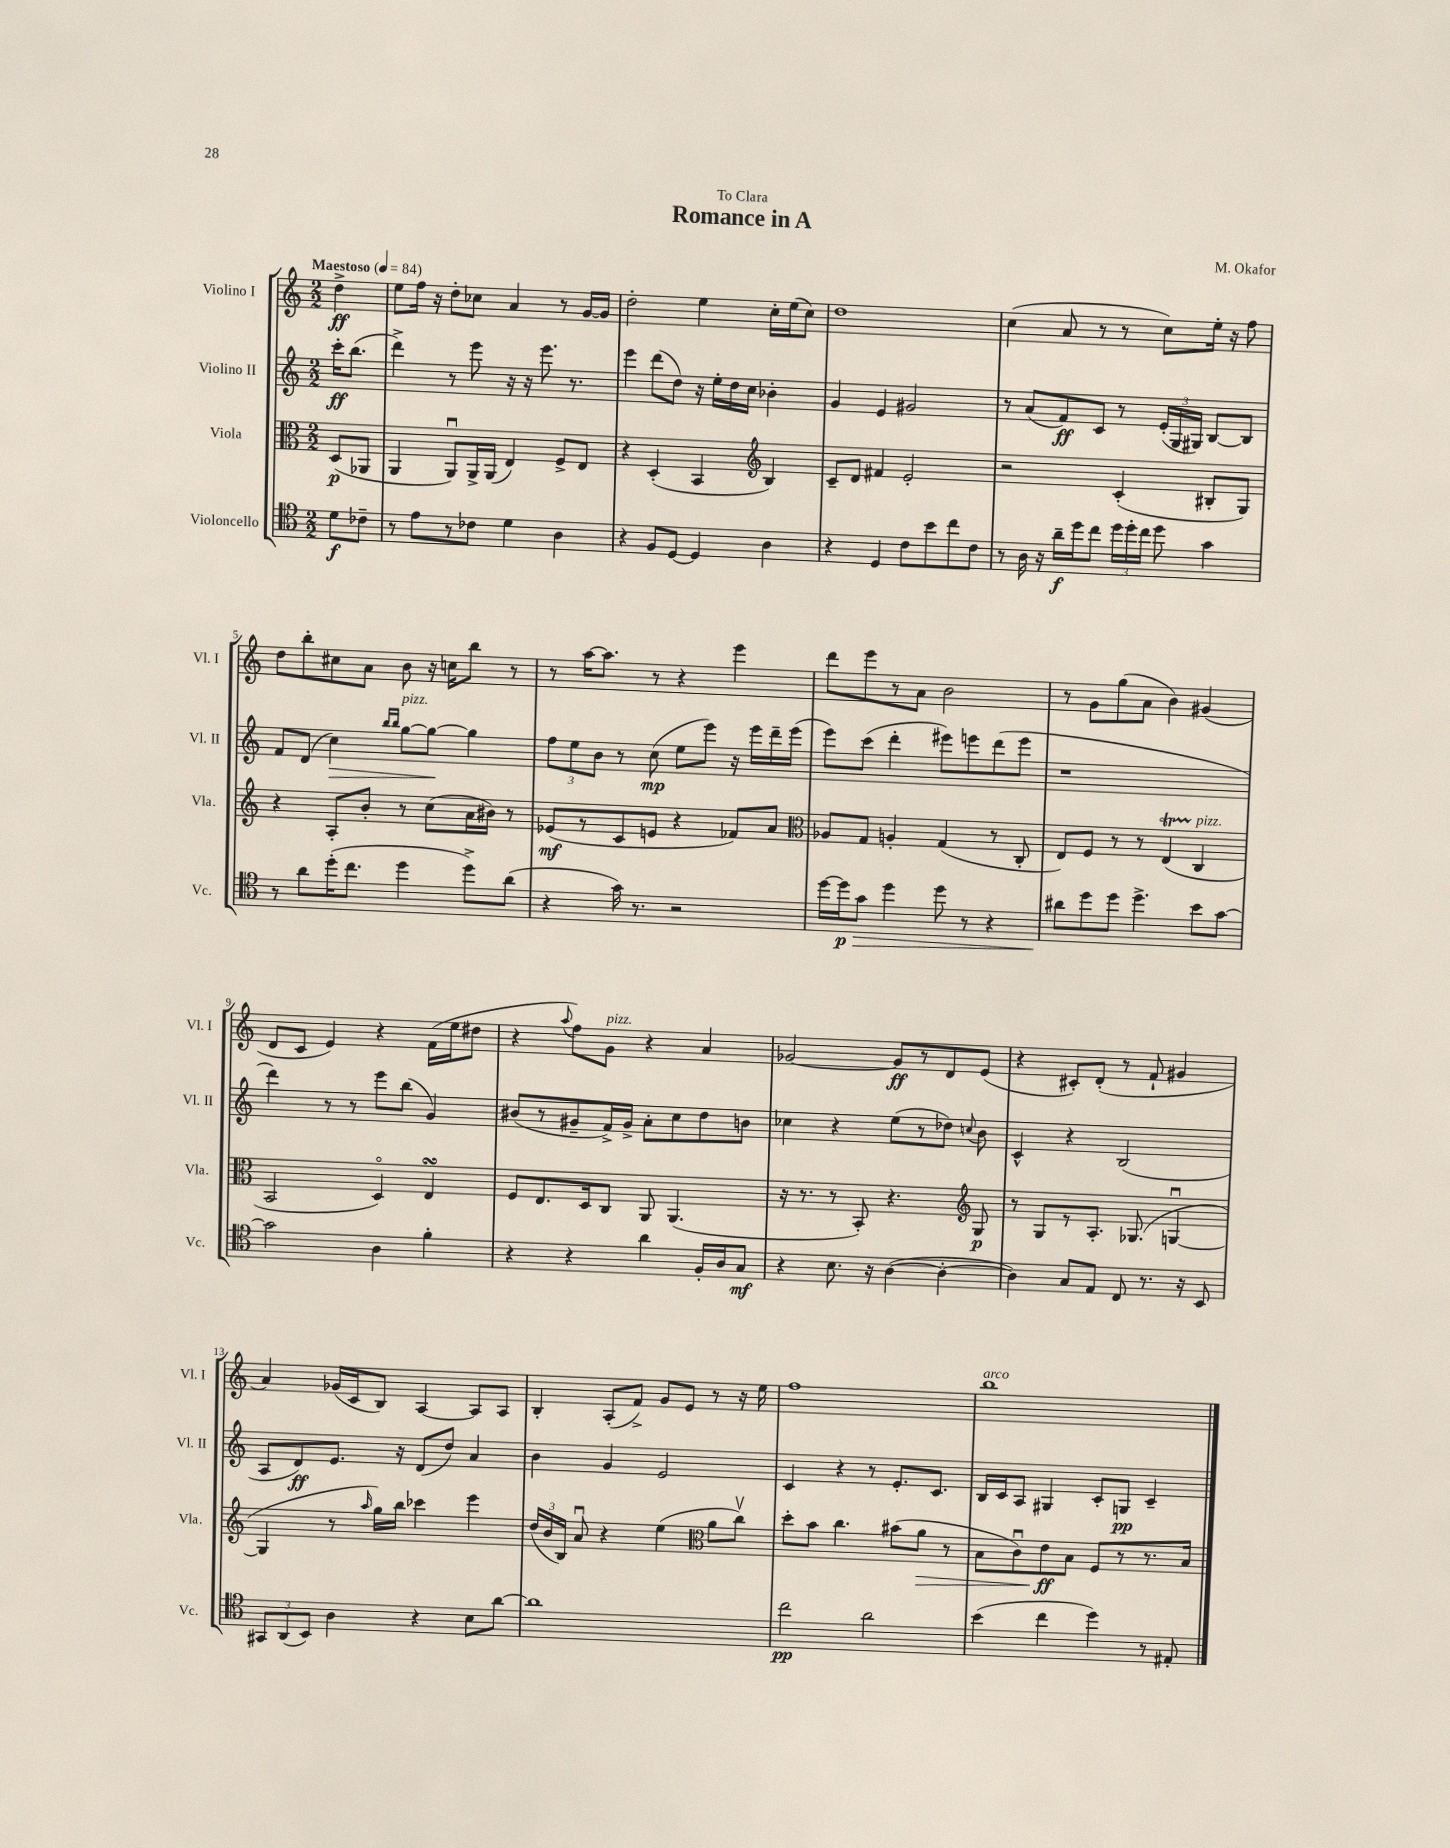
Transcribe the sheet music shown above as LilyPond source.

\header { title = "Romance in A" composer = "M. Okafor" dedication = "To Clara" }
<<
\new StaffGroup <<
\new Staff = "s0" \with { instrumentName = "Violino I" shortInstrumentName = "Vl. I" } {
    \clef treble \key c \major \numericTimeSignature \time 2/2 \partial 4 \tempo "Maestoso" 4 = 84
    \autoBeamOff d''4->\ff |
    e''8[ f''16] r16 d''8[-. ces''8] a'4 r8 g'16[~ g'16] |
    d''2-. e''4 c''16[-. e''16( c''8]) |
    d''1 |
    c''4( a'8 r8 r8 c''8[) e''16]-. r16 f''8 |
    d''8[ b''8-. cis''8 a'8] b'8 r16 c''16[ b''8] r8 |
    r8 a''16[~ a''8.] r8 r4 e'''4 |
    d'''8[ e'''8 r8 a'8] b'2 |
    r8 g'8[ g''8( a'8] b'4) gis'4( |
    d'8[ c'8] e'4) r4 f'16[( e''16 dis''8] |
    r4 \appoggiatura { a''8 } f''8[) g'8]^\markup { \italic "pizz." } r4 a'4 |
    ges'2~ ges'8[\ff r8 d'8 e'8]( |
    r4 cis'8[-.) d'8]-.( r8 f'8-! gis'4 |
    a'4) ges'16[( c'16 b8]) a4~ a8[ a8] |
    b4-. a8[-.( f'8]->) g'8[ e'8] r8 r16 e''16 |
    f''1 |
    b''1^\markup { \italic "arco" } \bar "|." |
}
\new Staff = "s1" \with { instrumentName = "Violino II" shortInstrumentName = "Vl. II" } {
    \clef treble \key c \major \numericTimeSignature \time 2/2 \partial 4
    \autoBeamOff c'''16[-.\ff b''8.]( |
    d'''4->) r8 e'''8 r16 r16 e'''8. r8. |
    e'''4 d'''8[( d''8]) r16 e''16[-. d''16 c''16] bes'4-. |
    g'4 e'4 gis'2 |
    r8 a'8[( f'8\ff) c'8] r8 \tuplet 3/2 { e'16[-.( g16 gis16]) } b8[~ b8] |
    f'8[ d'8]( c''4\>) \grace { b''16[ b''16] } g''8[~^\markup { \italic "pizz." } g''8]~\! g''4 |
    \tuplet 3/2 { f''8[ e''8 b'8] } r8 c''8\mp( e''8[ e'''8]) r16 e'''16[ d'''16-- e'''16]( |
    e'''8[) c'''8]( d'''4-. eis'''8[) e'''8 d'''8( e'''8] |
    r1 |
    d'''4) r8 r8 e'''8[ b''8]( g'4) |
    bis'8[( r8 gis'8-- f'16->) gis'16]-> a'8[-. c''8 d''8 b'8] |
    ces''4 r4 e''8[( r8 des''8]) \appoggiatura { c''8 } b'8 |
    c'4-^ r4 b2( |
    a8[ d'8\ff) e'8.] r16 d'8[( d''8]) a'4 |
    b'4 g'4 e'2 |
    c'4 r4 r8 e'8.[-. c'8.] |
    b16[ c'16 a8] gis4 c'8[-. g8]\pp c'4-- \bar "|." |
}
\new Staff = "s2" \with { instrumentName = "Viola" shortInstrumentName = "Vla." } {
    \clef alto \key c \major \numericTimeSignature \time 2/2 \partial 4
    \autoBeamOff d8[\p( aes,8] |
    a,4 a,8[\downbow) a,16-> a,16]( e4) f8[-> e8] |
    r4 d4-.( b,4 \clef treble b4) |
    c'8[-- d'8] fis'4 e'2-. |
    r2 c'4-.( bis8[-. g8]) |
    r4 a8[-. b'8]-. r8 c''8[( a'16 bis'16]) r8 |
    ees'8[\mf( r8 c'8 e'8] r4 fes'8[) a'8] |
    \clef alto aes8[ g8] a4-. g4( r8 c8-. |
    e8[) f8] r8 r8 e4\startTrillSpan( c4\stopTrillSpan^\markup { \italic "pizz." } |
    b,2 d4\flageolet) e4\turn |
    f8[ e8. d16 c8] a,8 a,4.( |
    r16 r8. r8 b,8-.) r4. \clef treble g8\p |
    r8 g8[ r8 a8.]-. ges8.( g4~\downbow |
    g4 r8 \grace { a''16 } g''16[) b''16] ces'''4 e'''4 |
    \tuplet 3/2 { d''16[( b'16 b16]) } a'8\downbow r4 e''4( \clef alto a'8[ c''8]\upbow) |
    d''8[-. b'8] c''4. bis'8[( a'8]\> r8 |
    b8[ c'8\downbow) e'8\ff\! b8] f8[ r8 r8. b16] \bar "|." |
}
\new Staff = "s3" \with { instrumentName = "Violoncello" shortInstrumentName = "Vc." } {
    \clef tenor \key c \major \numericTimeSignature \time 2/2 \partial 4
    \autoBeamOff d'8[\f ces'8]-- |
    r8 e'8[ r8 ces'8] d'4 a4 |
    r4 f8[ d8]~ d4 a4 |
    r4 d4 c'8[ b'8 c''8 c'8] |
    r8 a16 r16 a'16[--\f d''16 c''8] \tuplet 3/2 { d''16[ d''16-. c''16] } d''8 g'4 |
    r8 a'8[ d''16-.( c''8.] d''4 d''8[->) a'8]( |
    r4 g'16) r8. r2 |
    d''16[~ d''16\p\> g'8] d''4 d''8 r8 r4 |
    ais'8[\! d''8 d''8] d''4.-> b'8[ g'8]~ |
    g'2 a4 f'4-. |
    r4 r4 a'4 f16[-. a16 g8]\mf |
    r4 b8. r16 a4~( a4~-. |
    a4) g8[ e8] c8 r8. r16 b,8 |
    \tuplet 3/2 { gis,8[ a,8( b,8]) } a4 r4 b8[ a'8]~ |
    a'1 |
    c''2\pp a'2 |
    b'4( c''4 d''4) r8 eis8-. \bar "|." |
}
>>
>>
